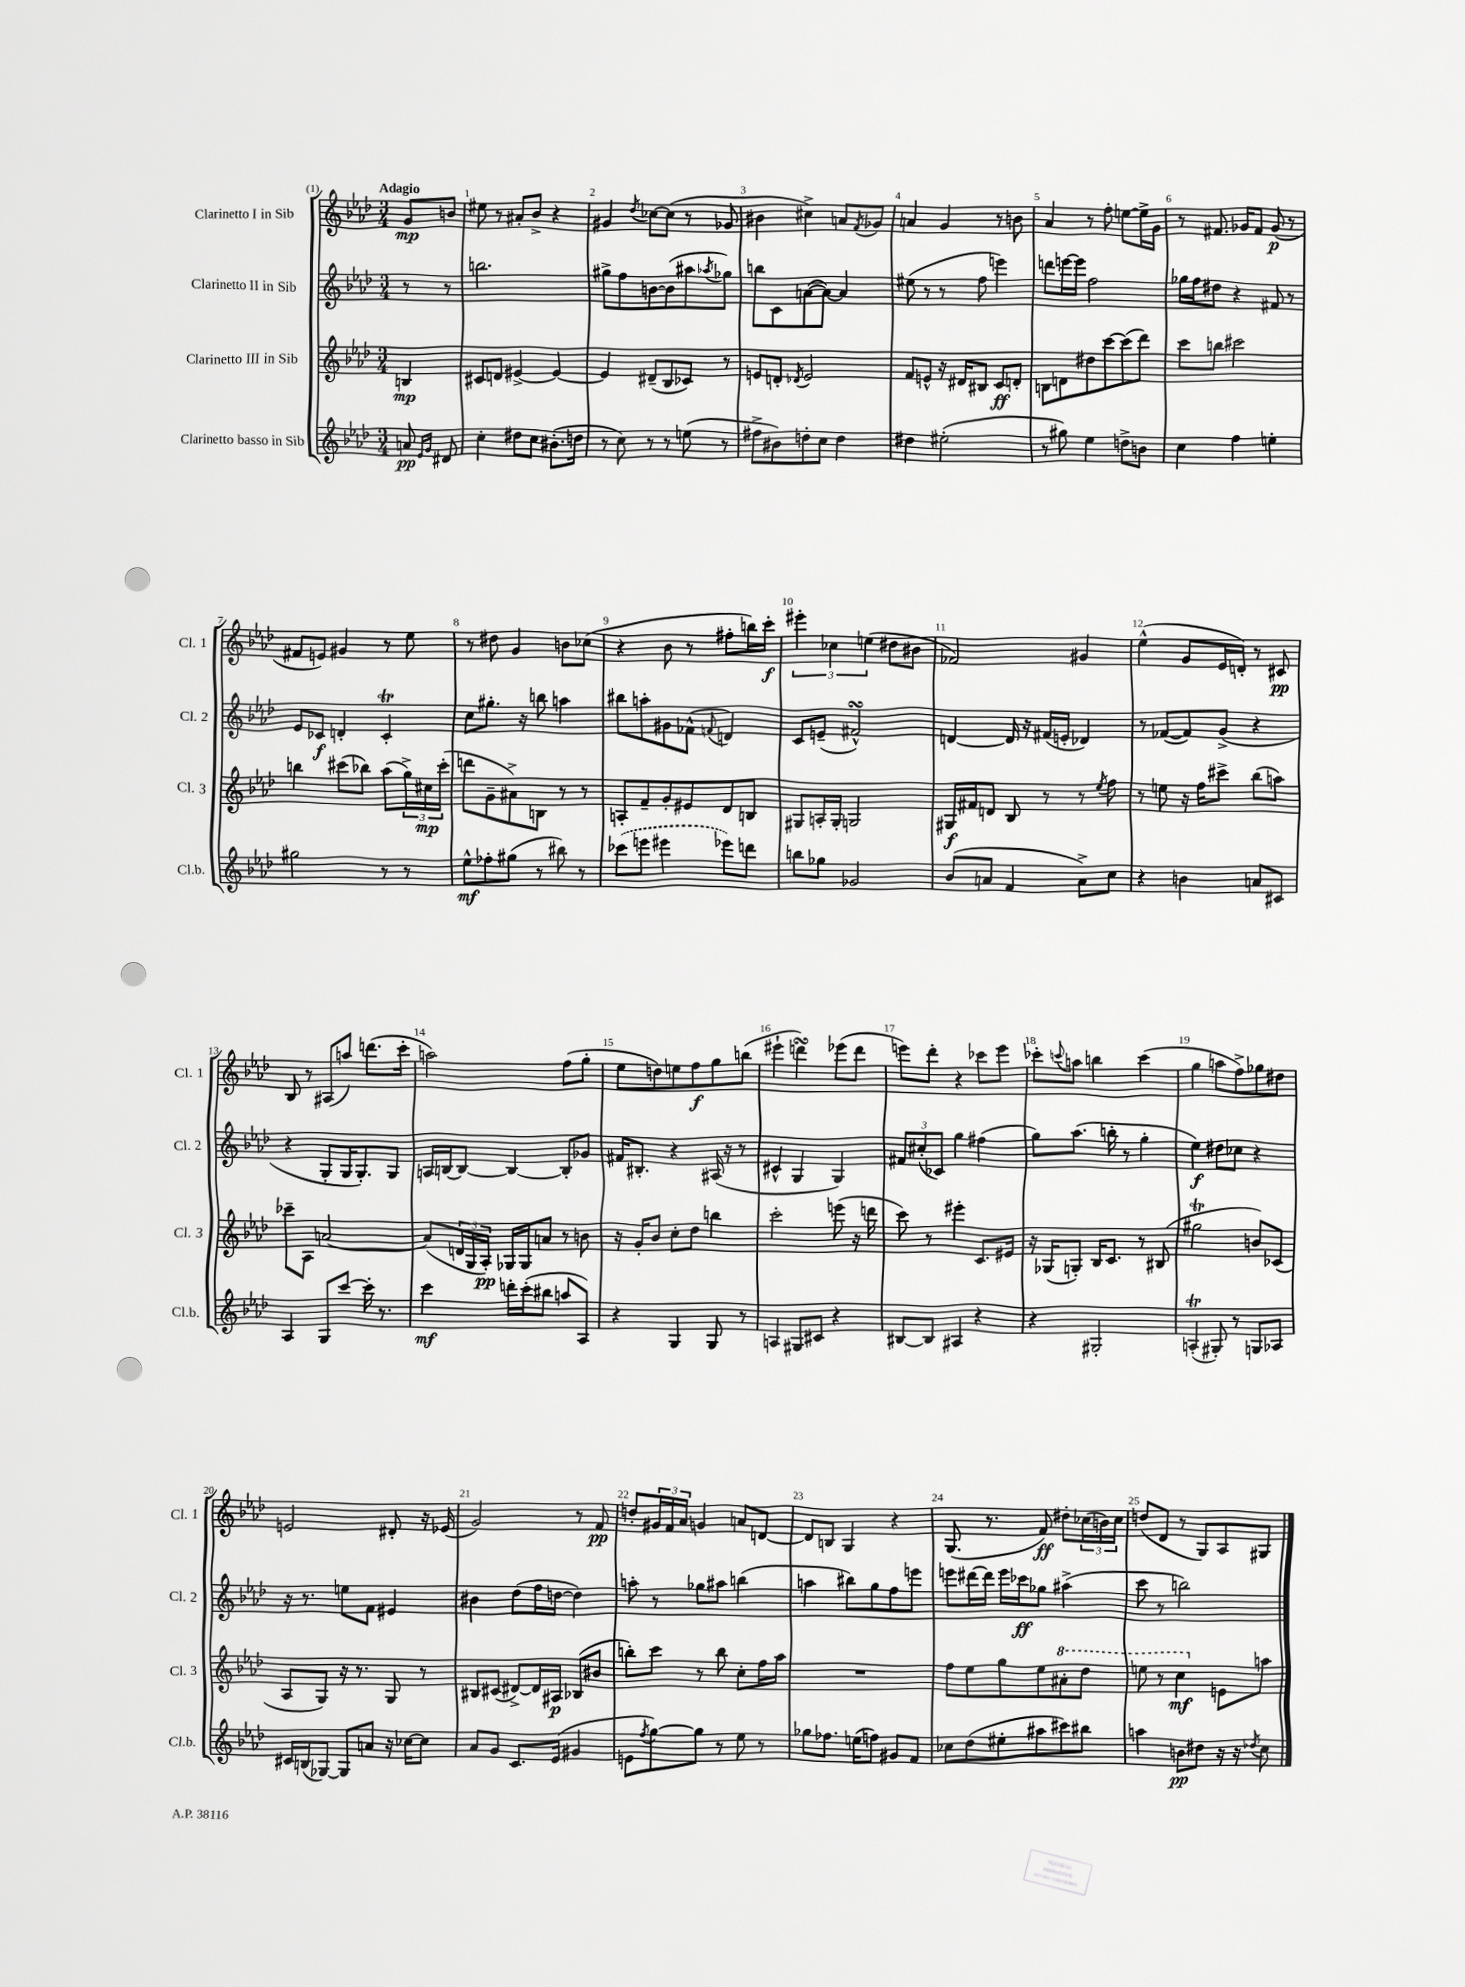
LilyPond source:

<<
\new StaffGroup <<
\new Staff = "s0" \with { instrumentName = "Clarinetto I in Sib" shortInstrumentName = "Cl. 1" } {
    \clef treble \key aes \major \numericTimeSignature \time 3/4 \partial 4 \tempo "Adagio"
    g'8\mp b'8 |
    eis''8 r8 ais'8-. bes'8-> r4 |
    gis'4 \acciaccatura { des''8 } ces''8~ ces''8( r8 ges'8 |
    bis'4 cis''4->) a'8 \acciaccatura { f'8 } ges'8 |
    a'4 g'4 r8 b'8 |
    aes'4 r8 f''8-. e''8~ e''16-> g'16 |
    r8 fis'8. ges'16 fis'8 ges'8\p( r8 |
    fis'8 e'8) gis'4 r8 ees''8 |
    r8 dis''8 g'4 b'8 ces''8( |
    r4 bes'8 r8 fis''8-. b''16) c'''16-.\f |
    \tuplet 3/2 { eis'''4-. ces''4 e''4( } dis''8 bis'8 |
    fes'2) gis'4 |
    ees''4-^( g'8 ees'16 d'16-.) r8 cis'8\pp |
    bes8 r8 ais8( a''8) d'''8.( c'''16-. |
    a''2) f''8( g''8-. |
    ees''8 d''8) e''8 f''8\f g''8 b''8( |
    eis'''4-! d'''4\turn) ees'''8( d'''8 |
    e'''8) des'''8-. r4 ces'''8 e'''8 |
    ces'''8-. \appoggiatura { c'''8 } a''8 b''4 c'''4( |
    g''4 a''8 f''8->) ges''8 dis''8 |
    e'2 dis'8-. r16 ees'16( |
    g'2) r8 f'8\pp |
    d''8-. \tuplet 3/2 { gis'16 f'16 aes'16 } g'4 a'8 d'8~ |
    d'8 b8 g4 r4 |
    g8.( r8. f'8\ff) dis''8-. \tuplet 3/2 { ces''16( b'16) ces''16 } |
    d''8( des'8 r8 g8) aes8 gis8 \bar "|." |
}
\new Staff = "s1" \with { instrumentName = "Clarinetto II in Sib" shortInstrumentName = "Cl. 2" } {
    \clef treble \key aes \major \numericTimeSignature \time 3/4 \partial 4
    r8 r8 |
    b''2. |
    gis''8-> f''8 b'8~ b'8( ais''8 \acciaccatura { aes''8 } ges''8) |
    b''8 c'8 a'8~( a'8~) a'4 |
    eis''8( r8 r8 f''8 e'''4) |
    d'''8 e'''16~ e'''16 f''2 |
    ges''16 f''16 dis''8 r4 fis'8 r8 |
    ees'8 ces'8\f d'4-. ces'4-.\trill |
    c''8 gis''8.-. r16 b''8 a''4 |
    bis''8 a''8-. gis'8 fes'8-^( \appoggiatura { f'8 } d'4) |
    c'8 e'8--( fis'2-^\turn) |
    d'4~ d'16 r16 fis'16( e'16-. des'4) |
    r8 fes'8~( fes'8) g'8->( r4 |
    r4 g8-. g16 g8.-.) g8 |
    a16 b16~ b8~ b4~ b8-. ges'8 |
    fis'16 bis8.-. r4 ais16( r16 r8 |
    cis'4-^ g4 g4) |
    \tuplet 3/2 { fis'8 cis''8-.( ces'8) } g''4 fis''4( |
    g''8) aes''8.( b''16-. r8 g''4-. |
    ees''4\f) dis''8 ces''8 r4 |
    r16 r8. e''8 f'8 eis'4 |
    bis'4 des''8( f''16 d''16~ d''4) |
    a''8-. r8 ges''8 ais''8 b''4( |
    a''4 bis''8) g''8 f''8 e'''8 |
    e'''8 dis'''16~ dis'''16 e'''16 ces'''16\ff ges''8 ais''4->( |
    c'''8 r8 b''2) \bar "|." |
}
\new Staff = "s2" \with { instrumentName = "Clarinetto III in Sib" shortInstrumentName = "Cl. 3" } {
    \clef treble \key aes \major \numericTimeSignature \time 3/4 \partial 4
    b4\mp |
    cis'8 d'8 eis'4~-> eis'4~ |
    eis'4 dis'8--( bes8 ces'8) r8 |
    e'8 d'8-. \acciaccatura { des'8 } e'2 |
    f'8 e'8-^ r16 dis'16 bis8 c'8\ff d'8-. |
    b8 d'8 dis''8 c'''8~ c'''8( des'''8) |
    c'''8 b''8 cis'''2 |
    b''4 cis'''8( bes''8) aes''8( \tuplet 3/2 { g''16->) cis''16\mp cis'''16-.( } |
    d'''8 g'8-- ais'8->) b8 r8 r8 |
    a8-. f'8-- g'8-. eis'8 des'8 b8 |
    gis8 a16-. gis16-. g2 |
    gis16\f fis'16 d'8 bes8 r8 r8 \acciaccatura { ees''8 } f''8 |
    r8 e''8 r16 f''16 cis'''8-> bes''8( a''8) |
    ces'''8-- aes8 a'2~ |
    a'8( \tuplet 3/2 { d'16 g16 aes16-.\pp) } ges16 ges16 a'8 r8 b'8 |
    r16 g'16-. bes'8 c''8-. des''8 b''4 |
    c'''2-. e'''8( r16 d'''16 |
    c'''8) r8 eis'''4-. c'8. eis'16 |
    r16 ges16( g8-.) bes16 c'8. r8 bis8( |
    gis''2\trill b'8) ces'8( |
    aes8 g8) r16 r8. g8 r8 |
    bis8 cis'8( dis'8~->) dis'16 ais16\p bes8( bis'8 |
    b''8-.) c'''8 r8 b''8 c''8-. f''16 aes''16 |
    R2. |
    f''8 ees''8 g''8 ees''8 \ottava #1 ais''8-. des'''8 |
    e'''8 r8 c'''4\mf \ottava #0 e'8 a''8 \bar "|." |
}
\new Staff = "s3" \with { instrumentName = "Clarinetto basso in Sib" shortInstrumentName = "Cl.b." } {
    \clef treble \key aes \major \numericTimeSignature \time 3/4 \partial 4
    a'8\pp \grace { ees'16 g'16 } dis'8 |
    c''4-. dis''8 c''8 bis'8.-.( d''16 |
    r8 c''8) r8 r8 e''8( r8 |
    fis''8-> bis'8) d''8-. c''8 d''4 |
    dis''4 eis''2-.( |
    r8 gis''8) ees''4 d''8-> b'8 |
    c''4 f''4 e''4-. |
    gis''2 r8 r8 |
    ees''8-^\mf fes''8-. gis''8( r8 bis''8) r8 |
    \once \slurDashed ces'''8( e'''8 eis'''4 ees'''8) d'''8 |
    b''8 ges''8 ges'2 |
    bes'8( a'8 f'4 a'8->) c''8 |
    r4 b'4 a'8 cis'8 |
    aes4 g8 c'''8~ c'''16-. r8. |
    c'''4\mf d'''16-. c'''16-.( bis''8 a''8 aes8) |
    r4 g4 g8 r8 |
    a4 gis8 cis'8 r4 |
    bis8~ bis8 ais4 r4 |
    r4 gis2-. |
    a4-.\trill( gis8-.) r8 g8 aes8 |
    cis'16 b16( ges8~) ges8 a'8 r16 ces''16~ ces''8 |
    aes'8 g'8 c'8. ees'16( gis'4 |
    e'8 \acciaccatura { f''8 } g''8~) g''8 r8 ees''8 r8 |
    ges''8 fes''8. e''16( f''8) gis'8 f'8 |
    ces''8 des''8( eis''8-. ais''8 cis'''8) bis''8 |
    a''4 b'8\pp dis''8 r16 r16 \acciaccatura { des''8 } c''8 \bar "|." |
}
>>
>>
\layout { \context { \Score \override BarNumber.break-visibility = ##(#f #t #t) barNumberVisibility = #all-bar-numbers-visible } }
